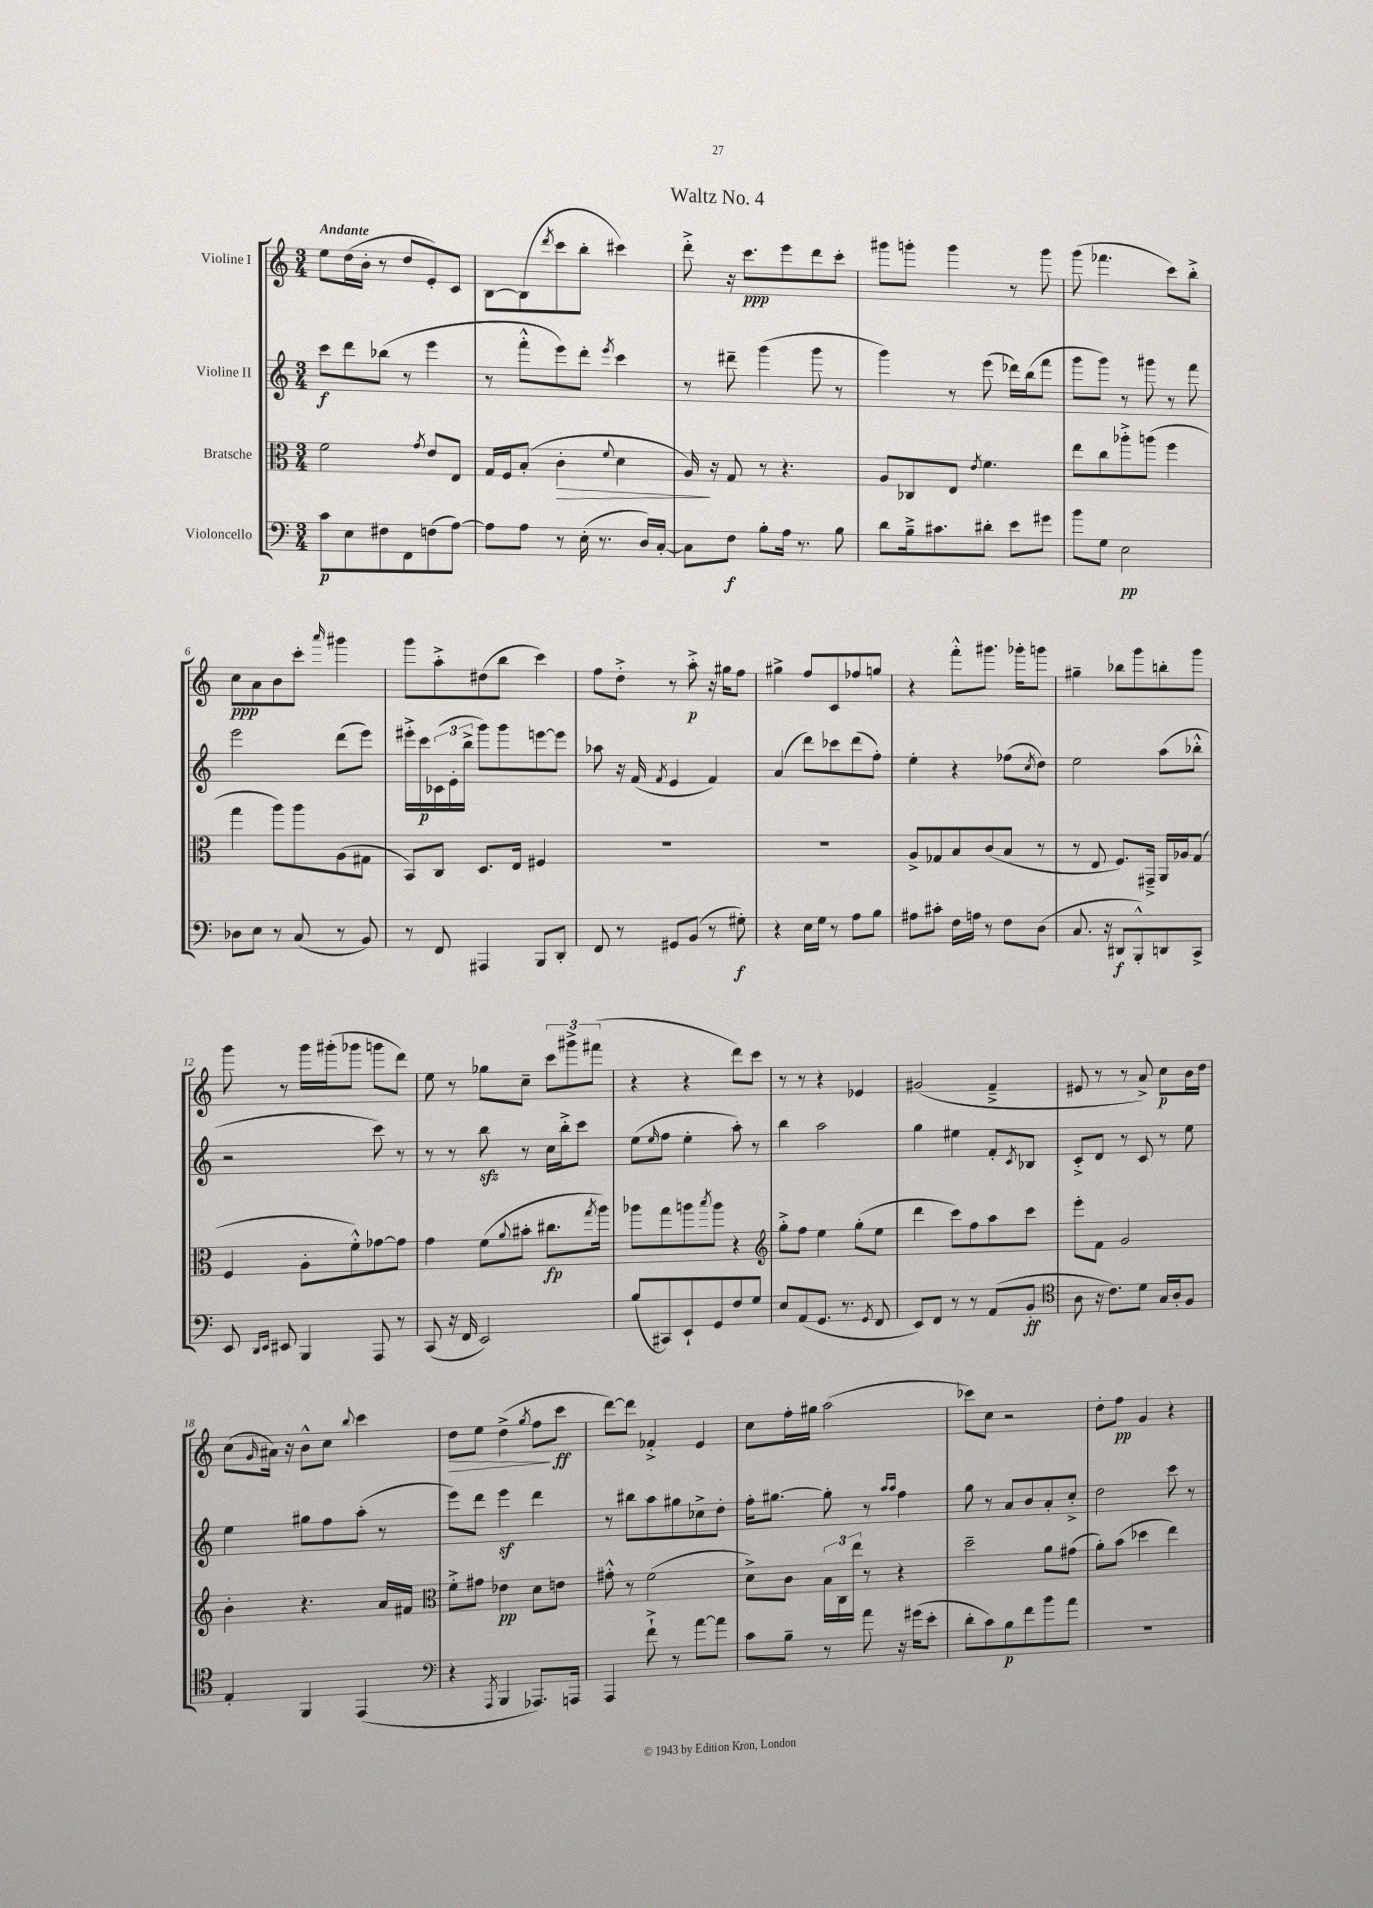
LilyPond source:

\header { title = "Waltz No. 4" }
<<
\new StaffGroup <<
\new Staff = "s0" \with { instrumentName = "Violine I" } {
    \clef treble \key c \major \numericTimeSignature \time 3/4 \tempo "Andante"
    e''8 d''16( b'16-. r8 d''8 e'8-.) c'8 |
    b8~ b8( \acciaccatura { d'''8 } c'''8 b''8-. cis'''4) |
    d'''8-.-> r16 c'''8.\ppp e'''8 d'''8 c'''8-. |
    gis'''8 g'''8-. g'''4 r8 g'''8 |
    g'''8( fes'''4. c'''8) b''8-.-> |
    c''8\ppp a'8 b'8 c'''8-. \grace { a'''16 } gis'''4 |
    g'''8 a''8-.-> dis''8( b''8 c'''4) |
    f''8 d''8-.-> r8 a''8-.->\p r16 gis''16 f''8 |
    gis''4-> f''8 c'8 fes''8 g''8 |
    r4 f'''8-.-^ gis'''8. ges'''16-. g'''8 |
    gis''4-- bes''8 g'''8 b''8-. g'''8 |
    g'''8 r8 g'''16 gis'''16-.( ges'''8 g'''8 d'''8) |
    e''8 r8 ges''8 c''8-- \tuplet 3/2 { c'''8 gis'''8-> fis'''8( } |
    r4 r4 d'''8) c'''8 |
    r8 r8 r4 ees'4 |
    gis'2( f'4---> |
    eis'8 r8 r8 a'8->) c''8\p b'16 d''16 |
    c''8( \grace { g'16 } ais'16) r16 b'8-^ c''8 \appoggiatura { b''8 } c'''4 |
    d''8\> e''8 d''4->( \acciaccatura { g''8 } f''8\! c'''8\ff |
    d'''8~) d'''8 fes'4-.-> e'4 |
    c''8 f''16-. gis''16 a''2( |
    ces'''8) c''8 r2 |
    d''8-. f''8\pp g'4 r4 \bar "|." |
}
\new Staff = "s1" \with { instrumentName = "Violine II" } {
    \clef treble \key c \major \numericTimeSignature \time 3/4
    c'''8\f d'''8 bes''8( r8 e'''4 |
    r8 f'''8-.-^ e'''8) d'''8-. \acciaccatura { e'''8 } c'''4 |
    r8 dis'''8-- g'''4( g'''8 r8 |
    g'''4) r8 e'''8( des'''16) b''16( f'''8 |
    g'''8 g'''8) r8 gis'''8 r8 f'''8 |
    e'''2 d'''8( e'''8) |
    eis'''16-.-> c'''16\p \tuplet 3/2 { ces'16( e'16-. b''16-> } g'''8) g'''8 e'''8~ e'''8 |
    aes''8 r16 f'16( \acciaccatura { f'8 } e'4 f'4) |
    a'4( d'''8) ces'''8 d'''8( f''8-.) |
    e''4-. r4 fes''8( \acciaccatura { c''8 } d''8) |
    e''2 a''8( bes''8-.-^ |
    r2 c'''8) r8 |
    r8 r8 b''8\sfz r8 c''16 b''16-.-> c'''8 |
    e''8( \grace { e''16 } f''8 e''4-. a''8-.) r8 |
    b''4 a''2 |
    g''4 eis''4 f'8-. \acciaccatura { c'8 } bes8 |
    c'8-.-> d'8 r8 c'8 r8 e''8 |
    e''4 gis''8 f''8 a''8-.( r8 |
    e'''8) d'''8 e'''4\sf d'''4 |
    r8 bis''8 a''8 gis''8 ces''8-> d''8-. |
    f''16-. gis''8.~ gis''8-. r8 \grace { a''16 a''16 } f''4 |
    g''8 r8 a'8 b'8 a'8-. c''8-.-> |
    d''2 c'''8 r8 \bar "|." |
}
\new Staff = "s2" \with { instrumentName = "Bratsche" } {
    \clef alto \key c \major \numericTimeSignature \time 3/4
    f'2 \acciaccatura { g'8 } e'8 e8 |
    g16 f16 b8-.( c'4-.\> \appoggiatura { f'8 } d'4 |
    a16\!) r16 g8 r8 r4. |
    a8 ces8 e8 \acciaccatura { e'8 } f'4. |
    e''8 c''8 aes''8-.-> a''8( f''4 |
    g''4 a''8) a''8 a8( gis8 |
    b,8) c8 d8. e16 fis4 |
    R2. |
    R2. |
    a8-> ges8 b8 c'8( b8 r8 |
    r8 e8 f8.) gis,16---> a,16 aes16 g8( |
    f4 a8-. f'8-.-^) ges'8~ ges'8 |
    g'4 f'8( \appoggiatura { a'8 } bis'8-. cis''8.\fp \acciaccatura { g''8 } a''16) |
    aes''8 g''8 a''8 \acciaccatura { b''8 } a''8 r4 |
    \clef treble g''8-.-> f''8 e''4 g''8-.( e''8 |
    d'''4 c'''8) f''8 a''8 c'''8 |
    e'''8-. f'8 g'2 |
    b'4-. r4. a'16 fis'16 |
    \clef alto f'8-.-> gis'8 ees'4\pp d'8 e'8 |
    gis'8-.-^ r8 f'2( |
    d'8->) c'8 \tuplet 3/2 { b16 c16 e''16 } r8 r4 |
    d''2-- a'8 gis'8( |
    a'8-.) b'8( des''4 e''4) \bar "|." |
}
\new Staff = "s3" \with { instrumentName = "Violoncello" } {
    \clef bass \key c \major \numericTimeSignature \time 3/4
    c'8\p e8 fis8 f,8 f8( a8~) |
    a8 a8 r8 e16-.( r8. d16) c16~-. |
    c8 f8\f b8-. a16 r8. b8 |
    d'8 b16---> cis'8. dis'8-. e'8 gis'8 |
    b'8 g8 e2\pp |
    des8 e8 r8 c8( r8 b,8) |
    r8 f,8 ais,,4 b,,8 d,8-. |
    f,8 r8 gis,8 b,8( r8 gis8-.\f) |
    r4 e16 g16 r8 a8 b8 |
    ais8 cis'8-. f16 a16 r8 f8 d8( |
    c8. r16 dis,8\f b,,8-.-^) d,8 c,8-> |
    e,8 \grace { d,16 e,16 } eis,8 b,,4 a,,8 r8 |
    c,8( r16 f,16 e,2) |
    b8( cis,8) e,8-! g,8 f8 g8 |
    e8 a,8( g,8. r8. \acciaccatura { g,8 } f,8 |
    e,8) f,8 r8 r8 a,8( b,8-.\ff |
    \clef tenor a8 r16 c'8.) d'8 g16 a16-. f8 |
    e4-. f,4 e,4( |
    \clef bass r4 \acciaccatura { a,,8 } b,,4 aes,,8.) a,,16 |
    a,,4 f'8-!-> r8 a'8~ a'8 |
    c'8 b8-- r8 a'8 r16 gis'16( e'8-. |
    d'8-. c'8) b8\p f'8 b'8 a'8 |
    R2. \bar "|." |
}
>>
>>
